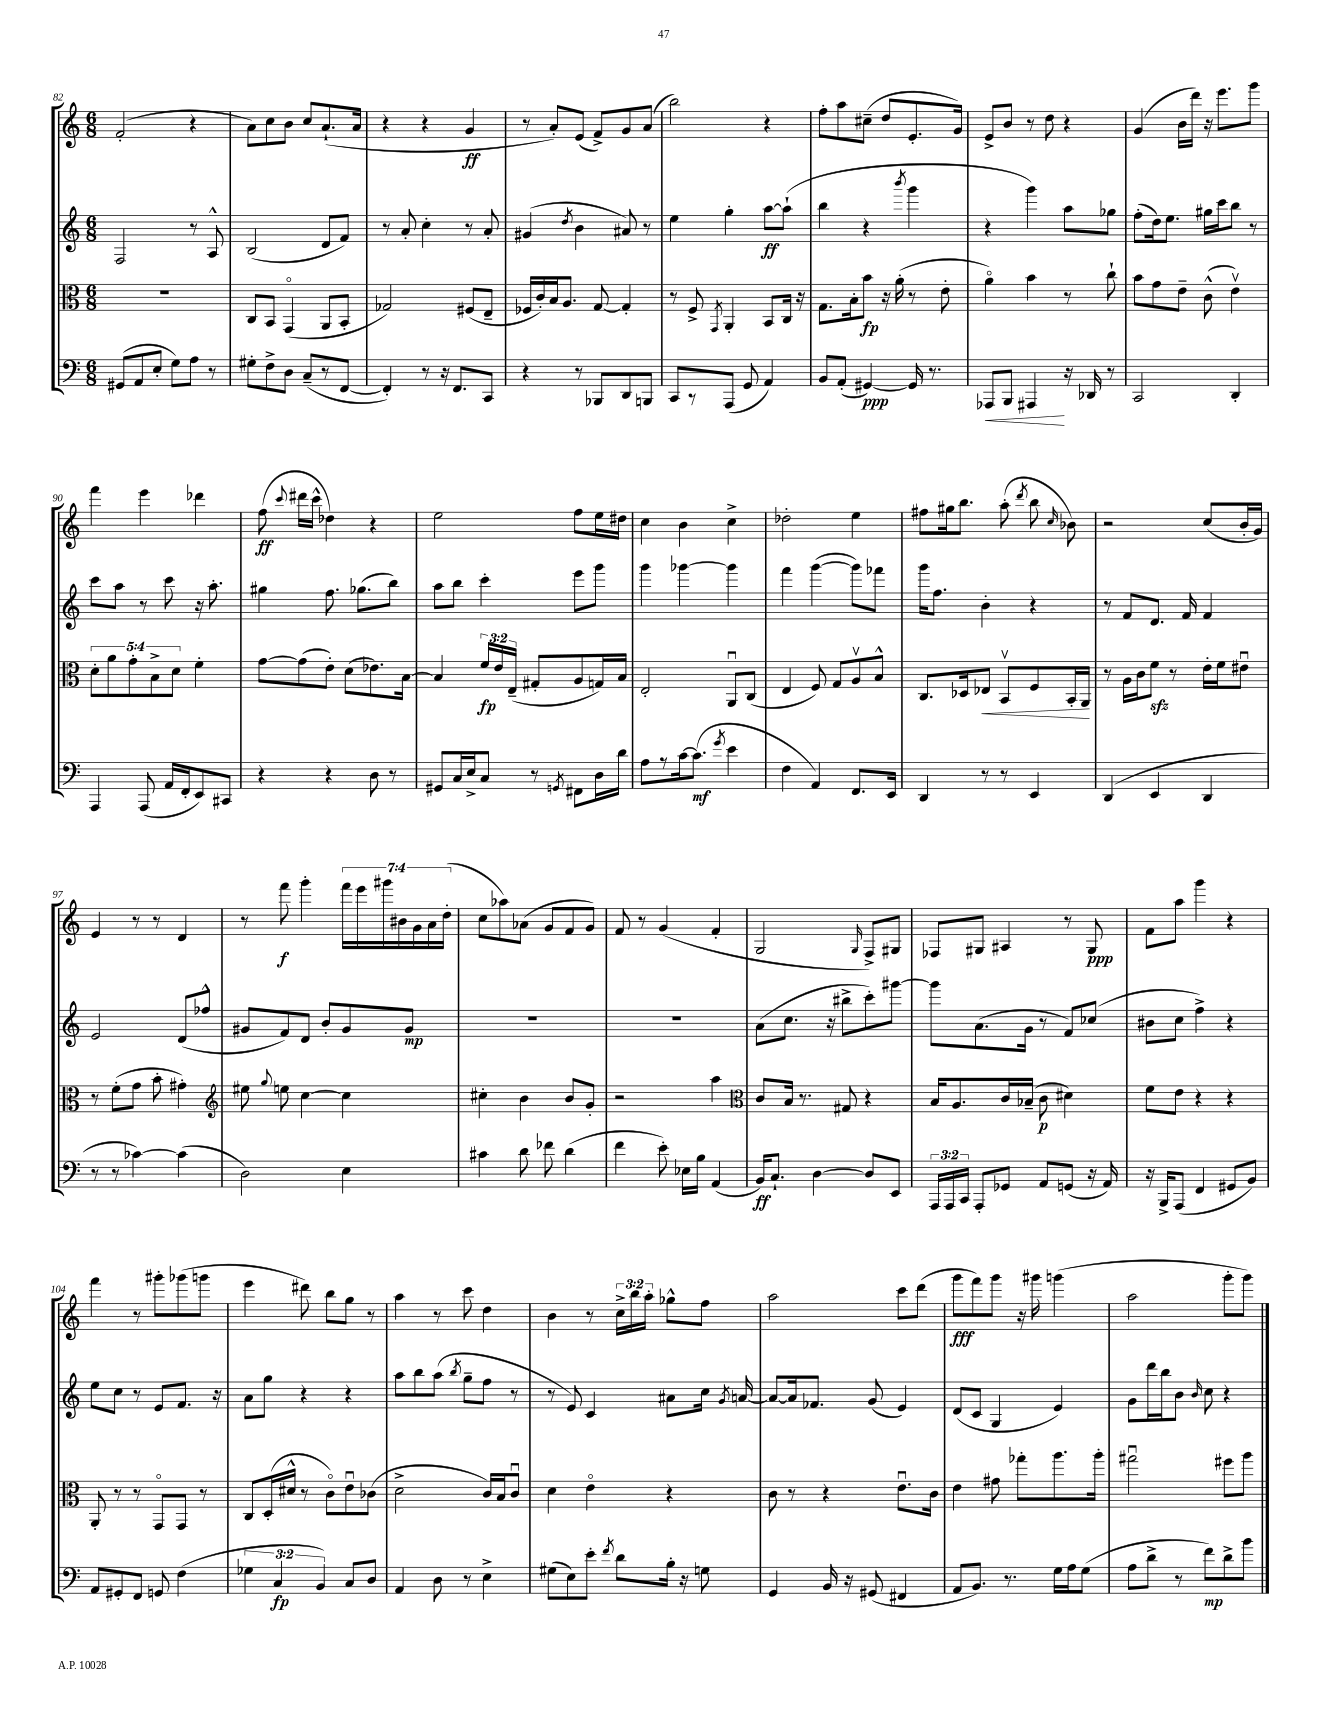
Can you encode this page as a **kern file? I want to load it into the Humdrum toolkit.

**kern	**dynam	**kern	**dynam	**kern	**dynam	**kern	**dynam
*part4	*part4	*part3	*part3	*part2	*part2	*part1	*part1
*staff4	*staff4	*staff3	*staff3	*staff2	*staff2	*staff1	*staff1
*clefF4	*	*clefC3	*	*clefG2	*	*clefG2	*
*k[]	*	*k[]	*	*k[]	*	*k[]	*
*M6/8	*	*M6/8	*	*M6/8	*	*M6/8	*
=82	=82	=82	=82	=82	=82	=82	=82
(8GG#X/L	.	2.r	.	2F/	.	(2f'/	.
8AA/	.	.	.	.	.	.	.
8E'/J	.	.	.	.	.	.	.
8G\L)	.	.	.	.	.	.	.
8A\J	.	.	.	8r	.	4r	.
8r	.	.	.	8A^^/	.	.	.
=83	=83	=83	=83	=83	=83	=83	=83
8G#X'\L	.	8C/L	.	(2B/	.	8a\L)	.
8F^\	.	8BB/J	.	.	.	8cc\	.
8D\J	.	(4GG/	.	.	.	8b\J	.
(8C~/L	.	.	.	.	.	8cc/L	.
8r	.	8AA/L	.	8d/L	.	(8.a`/	.
[8FF/J	.	8BB'/J	.	8f/J)	.	.	.
.	.	.	.	.	.	16a/Jk	.
=84	=84	=84	=84	=84	=84	=84	=84
4FF'/])	.	2G-X/)	.	8r	.	4r	.
.	.	.	.	8a'/	.	.	.
8r	.	.	.	4cc'\	.	4r	.
16r	.	.	.	.	.	.	.
8.FF/L	.	.	.	.	.	.	.
.	.	(8F#X/L	.	8r	.	4g/	ff
8CC/J	.	8E~/J	.	8a'/	.	.	.
=85	=85	=85	=85	=85	=85	=85	=85
4r	.	16F-X/LL	.	(4g#X/	.	8r	.
.	.	16c'/)	.	.	.	.	.
.	.	16B/J	.	.	.	8a'/L)	.
.	.	8.A/J	.	.	.	.	.
.	.	.	.	8qdd/	.	.	.
8r	.	.	.	4b\	.	(8e/J	.
8BBB-X/L	.	[8G/	.	.	.	8f^/L)	.
8DD/	.	4G'/]	.	8a#X/)	.	8g/	.
8BBBn/J	.	.	.	8r	.	(8a/J	.
=86	=86	=86	=86	=86	=86	=86	=86
8CC/L	.	8r	.	4ee\	.	2bb\)	.
8r	.	8F^/	.	.	.	.	.
.	.	8qGG/	.	.	.	.	.
(8AAA/J	.	4AA'/	.	4gg'\	.	.	.
8GG/	.	.	.	.	.	.	.
4AA/)	.	8BB/L	.	[8aa\L	ff	4r	.
.	.	16C/Jk	.	(8aa`\J]	.	.	.
.	.	16r	.	.	.	.	.
=87	=87	=87	=87	=87	=87	=87	=87
8BB/L	.	8.G\L	.	4bb\	.	8ff'\L	.
(8AA'/J	.	.	.	.	.	8aa\	.
.	.	16B'\k	.	.	.	.	.
[4GG#X/)	ppp	8b\J	fp	4r	.	(8cc#X~\J	.
.	.	16r	.	.	.	8dd/L	.
.	.	(16a'\	.	.	.	.	.
.	.	.	.	8qbbb/	.	.	.
16GG#/]	.	8r	.	4ggg\	.	8.e'/	.
8.r	.	.	.	.	.	.	.
.	.	8e'\	.	.	.	.	.
.	.	.	.	.	.	16g/Jk)	.
=88	=88	=88	=88	=88	=88	=88	=88
!	!LO:HP:b	!	!	!	!	!	!
8AAA-X/L	<	4a\)	.	4r	.	8e^/L	.
8BBB/J	.	.	.	.	.	8b/J	.
4AAA#X/	.	4b\	.	4ggg\)	.	8r	.
.	.	.	.	.	.	8dd\	.
16r	[	8r	.	8aa\L	.	4r	.
16DD-X/	.	.	.	.	.	.	.
8r	.	8cc`\	.	8gg-X\J	.	.	.
=89	=89	=89	=89	=89	=89	=89	=89
2CC/	.	8b\L	.	(8ff'\L	.	(4g/	.
.	.	8g\	.	16dd\k)	.	.	.
.	.	.	.	8.ee\J	.	.	.
.	.	8e~\J	.	.	.	16b\LL	.
.	.	.	.	.	.	16ddd\JJ)	.
.	.	(8c^^\	.	16gg#X\LL	.	16r	.
.	.	.	.	16ccc\J	.	8.eee\L	.
4DD'/	.	4ev\)	.	8bb\J	.	.	.
.	.	.	.	8r	.	8ggg\J	.
!!LO:LB:g=z
=90	=90	=90	=90	=90	=90	=90	=90
4AAA/	.	10d'\L	.	8ccc\L	.	4fff\	.
.	.	10a\	.	.	.	.	.
.	.	.	.	8aa\J	.	.	.
.	.	10g'\	.	.	.	.	.
(8AAA/	.	.	.	8r	.	4eee\	.
.	.	10B^\	.	.	.	.	.
16AA/LL	.	.	.	8ccc\	.	.	.
.	.	10d\J	.	.	.	.	.
16FF'/J	.	.	.	.	.	.	.
8EE/)	.	4f'\	.	16r	.	4ddd-X\	.
.	.	.	.	8.aa'\	.	.	.
8CC#X/J	.	.	.	.	.	.	.
=91	=91	=91	=91	=91	=91	=91	=91
4r	.	[8g\L	.	4gg#X\	.	(8ff\	ff
.	.	.	.	.	.	8qqccc/	.
.	.	(8g\]	.	.	.	16ddd#X\LL	.
.	.	.	.	.	.	16ccc^^\JJ	.
4r	.	8e'\J)	.	8.ff\	.	4dd-X\)	.
.	.	(8d\L	.	.	.	.	.
.	.	.	.	(8.gg-X\L	.	.	.
8D\	.	8.e-X\)	.	.	.	4r	.
8r	.	.	.	8bb\J)	.	.	.
.	.	[16B\Jk	.	.	.	.	.
=92	=92	=92	=92	=92	=92	=92	=92
8GG#X/L	.	4B/]	.	8aa\L	.	2ee\	.
16C/L	.	.	.	8bb\J	.	.	.
16E^/J	.	.	.	.	.	.	.
8C/J	.	24f/LL	fp	4ccc'\	.	.	.
.	.	24e/	.	.	.	.	.
.	.	(24E~/JJ	.	.	.	.	.
8r	.	8G#X'/L	.	.	.	.	.
8qGGn/	.	.	.	.	.	.	.
8FF#X\L	.	8A/	.	8eee\L	.	8ff\L	.
16D\L	.	16Gn/L)	.	8ggg\J	.	16ee\L	.
16d\JJ	.	16B/JJ	.	.	.	16dd#X\JJ	.
=93	=93	=93	=93	=93	=93	=93	=93
8A\L	.	2E'/	.	4ggg\	.	4cc\	.
8r	.	.	.	.	.	.	.
[16c\k	.	.	.	[4ggg-X\	.	4b\	.
(8.c\J]	mf	.	.	.	.	.	.
8qg/	.	.	.	.	.	.	.
4e\	.	8AAu/L	.	4ggg-\]	.	4cc^\	.
.	.	(8C/J	.	.	.	.	.
=94	=94	=94	=94	=94	=94	=94	=94
4F\	.	4E/	.	4fff\	.	2dd-X'\	.
4AA/)	.	8F/)	.	([4ggg\	.	.	.
.	.	8G/L	.	.	.	.	.
8.FF/L	.	8Av/	.	8ggg\L])	.	4ee\	.
.	.	8B^^/J	.	8fff-X\J	.	.	.
16EE/Jk	.	.	.	.	.	.	.
=95	=95	=95	=95	=95	=95	=95	=95
4DD/	.	8.C/L	.	16ggg\KL	.	8ff#X\L	.
.	.	.	.	8.ff\J	.	.	.
.	.	.	.	.	.	16gg#X\k	.
.	.	16D-X/k	.	.	.	8.bb\J	.
!	!	!	!LO:HP:b	!	!	!	!
8r	.	8E-X/J	<	4b'\	.	.	.
8r	.	8BBv/L	.	.	.	(8aa'\	.
.	.	.	.	.	.	8qddd/	.
4EE/	.	8F/	.	4r	.	8bb\	.
.	.	.	.	.	.	16qqcc/	.
.	.	16BB'/L	.	.	.	8b-X\)	.
.	.	16AA/JJ	.	.	.	.	.
.	.	.	[	.	.	.	.
=96	=96	=96	=96	=96	=96	=96	=96
(4DD/	.	8r	.	8r	.	2r	.
.	.	16A\LL	.	8f/L	.	.	.
.	.	16c\J	.	.	.	.	.
4EE/	.	8fzz\J	.	8.d/J	.	.	.
.	.	8r	.	.	.	.	.
.	.	.	.	16f/	.	.	.
4DD/	.	16e'\LL	.	4f/	.	(8cc/L	.
.	.	16f\J	.	.	.	.	.
.	.	8e#Xu\J	.	.	.	16b'/L	.
.	.	.	.	.	.	16g/JJ)	.
!!LO:LB:g=z
=97	=97	=97	=97	=97	=97	=97	=97
8r	.	8r	.	2e/	.	4e/	.
8r	.	(8f'\L	.	.	.	.	.
[4c-X\)	.	8g\J	.	.	.	8r	.
.	.	8b'\	.	.	.	8r	.
(4c-\]	.	4g#X'\)	.	(8d/L	.	4d/	.
.	.	.	.	8ff-X^^/J	.	.	.
=98	=98	=98	=98	=98	=98	=98	=98
*	*	*clefG2	*	*	*	*	*
2D\)	.	8ee#X\	.	8g#X/L	.	8r	.
.	.	8qqgg/	.	.	.	.	.
.	.	8een\	.	8f/)	.	8fff\	f
.	.	[4cc\	.	8d/J	.	4ggg'\	.
.	.	.	.	8b'/L	.	.	.
4E\	.	4cc\]	.	8g#/	.	28fff\LL	.
.	.	.	.	.	.	28eee\	.
.	.	.	.	.	.	28ggg#X\	.
.	.	.	.	.	.	28b#X\	.
.	.	.	.	8g#/J	mp	.	.
.	.	.	.	.	.	28g\	.
.	.	.	.	.	.	28a\	.
.	.	.	.	.	.	(28dd'\JJ	.
=99	=99	=99	=99	=99	=99	=99	=99
4c#X\	.	4cc#X'\	.	2.r	.	8cc\L	.
.	.	.	.	.	.	8aa-X\)	.
8d\	.	4b\	.	.	.	(8a-X\J	.
8f-X\	.	.	.	.	.	8g/L	.
(4d\	.	8b/L	.	.	.	8f/	.
.	.	8g'/J	.	.	.	8g/J)	.
=100	=100	=100	=100	=100	=100	=100	=100
4f\	.	2r	.	2.r	.	8f/	.
.	.	.	.	.	.	8r	.
8e'\)	.	.	.	.	.	(4g/	.
16E-X\LL	.	.	.	.	.	.	.
16B\JJ	.	.	.	.	.	.	.
(4AA/	.	4aa\	.	.	.	4f'/	.
=101	=101	=101	=101	=101	=101	=101	=101
*	*	*clefC3	*	*	*	*	*
16BB/KL)	ff	8c/L	.	(8a\L	.	2G/	.
8.C`/J	.	.	.	.	.	.	.
.	.	16B/Jk	.	8.cc\J	.	.	.
.	.	8.r	.	.	.	.	.
[4D\	.	.	.	.	.	.	.
.	.	.	.	16r	.	.	.
.	.	8G#X/	.	8bb#X^\L	.	.	.
.	.	.	.	.	.	16qqG/	.
8D/L]	.	4r	.	8ccc'\)	.	8F^/L)	.
8EE/J	.	.	.	[8ggg#X\J	.	8G#X/J	.
=102	=102	=102	=102	=102	=102	=102	=102
24AAA/LL	.	16B/KL	.	8ggg#\L]	.	8F-X/L	.
24AAA/	.	.	.	.	.	.	.
.	.	8.A/	.	.	.	.	.
24CC/JJ	.	.	.	.	.	.	.
8AAA'/L	.	.	.	(8.a\	.	8G#X/J	.
8GG-X/J	.	16c/L	.	.	.	4A#X/	.
.	.	(16B-X~/JJ	.	16g\Jk	.	.	.
8AA/L	.	8c\	p	8r	.	.	.
(8GGn/J	.	4d#X\)	.	8f/L)	.	8r	.
16r	.	.	.	(8cc-X/J	.	8G#/	ppp
16AA/)	.	.	.	.	.	.	.
=103	=103	=103	=103	=103	=103	=103	=103
16r	.	8f\L	.	8b#X\L	.	8f\L	.
16BBB^/KL	.	.	.	.	.	.	.
(8AAA/J	.	8e\J	.	8cc\J	.	8aa\J	.
4FF/	.	4r	.	4ff^\)	.	4ggg\	.
8GG#X/L	.	4r	.	4r	.	4r	.
8BB/J)	.	.	.	.	.	.	.
!!LO:LB:g=z
=104	=104	=104	=104	=104	=104	=104	=104
8AA/L	.	8AA'/	.	8ee\L	.	4fff\	.
8GG#X'/	.	8r	.	8cc\J	.	.	.
8FF/J	.	8r	.	8r	.	8r	.
8GGn/	.	8GG/L	.	8e/L	.	8ggg#X'\L	.
(4F\	.	8GG/J	.	8.f/J	.	(8ggg-X\	.
.	.	8r	.	.	.	8gggn\J	.
.	.	.	.	16r	.	.	.
=105	=105	=105	=105	=105	=105	=105	=105
6G-X\	.	8C/L	.	8a\L	.	4eee\	.
.	.	(16D'/L	.	8gg\J	.	.	.
6C/	fp	.	.	.	.	.	.
.	.	16d#X^^/JJ	.	.	.	.	.
.	.	8r	.	4r	.	8ddd#X\)	.
6BB/)	.	.	.	.	.	.	.
.	.	8c\L)	.	.	.	8bb\L	.
8C/L	.	8eu\	.	4r	.	8gg\J	.
8D/J	.	(8c-X\J	.	.	.	8r	.
=106	=106	=106	=106	=106	=106	=106	=106
4AA/	.	2d^\	.	8aa\L	.	4aa\	.
.	.	.	.	8bb\	.	.	.
8D\	.	.	.	(8aa\J	.	8r	.
.	.	.	.	8qbb/	.	.	.
8r	.	.	.	8gg~\L	.	8ccc\	.
4E^\	.	16c/LL)	.	8ff\J	.	4dd\	.
.	.	16B/J	.	.	.	.	.
.	.	8cu/J	.	8r	.	.	.
=107	=107	=107	=107	=107	=107	=107	=107
(8G#X\L	.	4d\	.	8r	.	4b\	.
8E\)	.	.	.	8e/)	.	.	.
8e'\J	.	4e\	.	4c/	.	8r	.
8qf/	.	.	.	.	.	.	.
8d\L	.	.	.	.	.	24cc^\LL	.
.	.	.	.	.	.	24bb\	.
.	.	.	.	.	.	24aa'\JJ	.
16B'\Jk	.	4r	.	8a#X\L	.	8gg-X^^\L	.
16r	.	.	.	.	.	.	.
8Gn\	.	.	.	16cc\Jk	.	8ff\J	.
.	.	.	.	8qg/	.	.	.
.	.	.	.	[16an/	.	.	.
=108	=108	=108	=108	=108	=108	=108	=108
4GG/	.	8c\	.	8a/L_	.	2aa\	.
.	.	8r	.	16a/k]	.	.	.
.	.	.	.	8.f-X/J	.	.	.
16BB/	.	4r	.	.	.	.	.
16r	.	.	.	.	.	.	.
(8GG#X/	.	.	.	(8g/	.	.	.
4FF#X/	.	8.eu\L	.	4e/)	.	8ccc\L	.
.	.	.	.	.	.	(8ddd\J	.
.	.	16c\Jk	.	.	.	.	.
=109	=109	=109	=109	=109	=109	=109	=109
8AA/L	.	4e\	.	(8d/L	.	8ggg\L	fff
8.BB/J)	.	.	.	8c/J	.	8fff\)	.
.	.	8g#X\	.	4G/	.	8ggg\J	.
8.r	.	.	.	.	.	.	.
.	.	8gg-X'\L	.	.	.	16r	.
.	.	.	.	.	.	16ggg#X\	.
16G\LL	.	8.aa\	.	4e/)	.	(4gggn\	.
16A\J	.	.	.	.	.	.	.
(8G\J	.	.	.	.	.	.	.
.	.	16aa'\Jk	.	.	.	.	.
=110	=110	=110	=110	=110	=110	=110	=110
8A\L	.	2gg#Xu\	.	8g\L	.	2aa\	.
8d^\J	.	.	.	16ddd\L	.	.	.
.	.	.	.	16bb\J	.	.	.
8r	.	.	.	8b\J	.	.	.
.	.	.	.	16qqb/	.	.	.
8f\L)	mp	.	.	8cc\	.	.	.
8d^\	.	8ff#X\L	.	4r	.	8ggg'\L	.
8b\J	.	8aa\J	.	.	.	8ggg\J)	.
==	==	==	==	==	==	==	==
*-	*-	*-	*-	*-	*-	*-	*-
